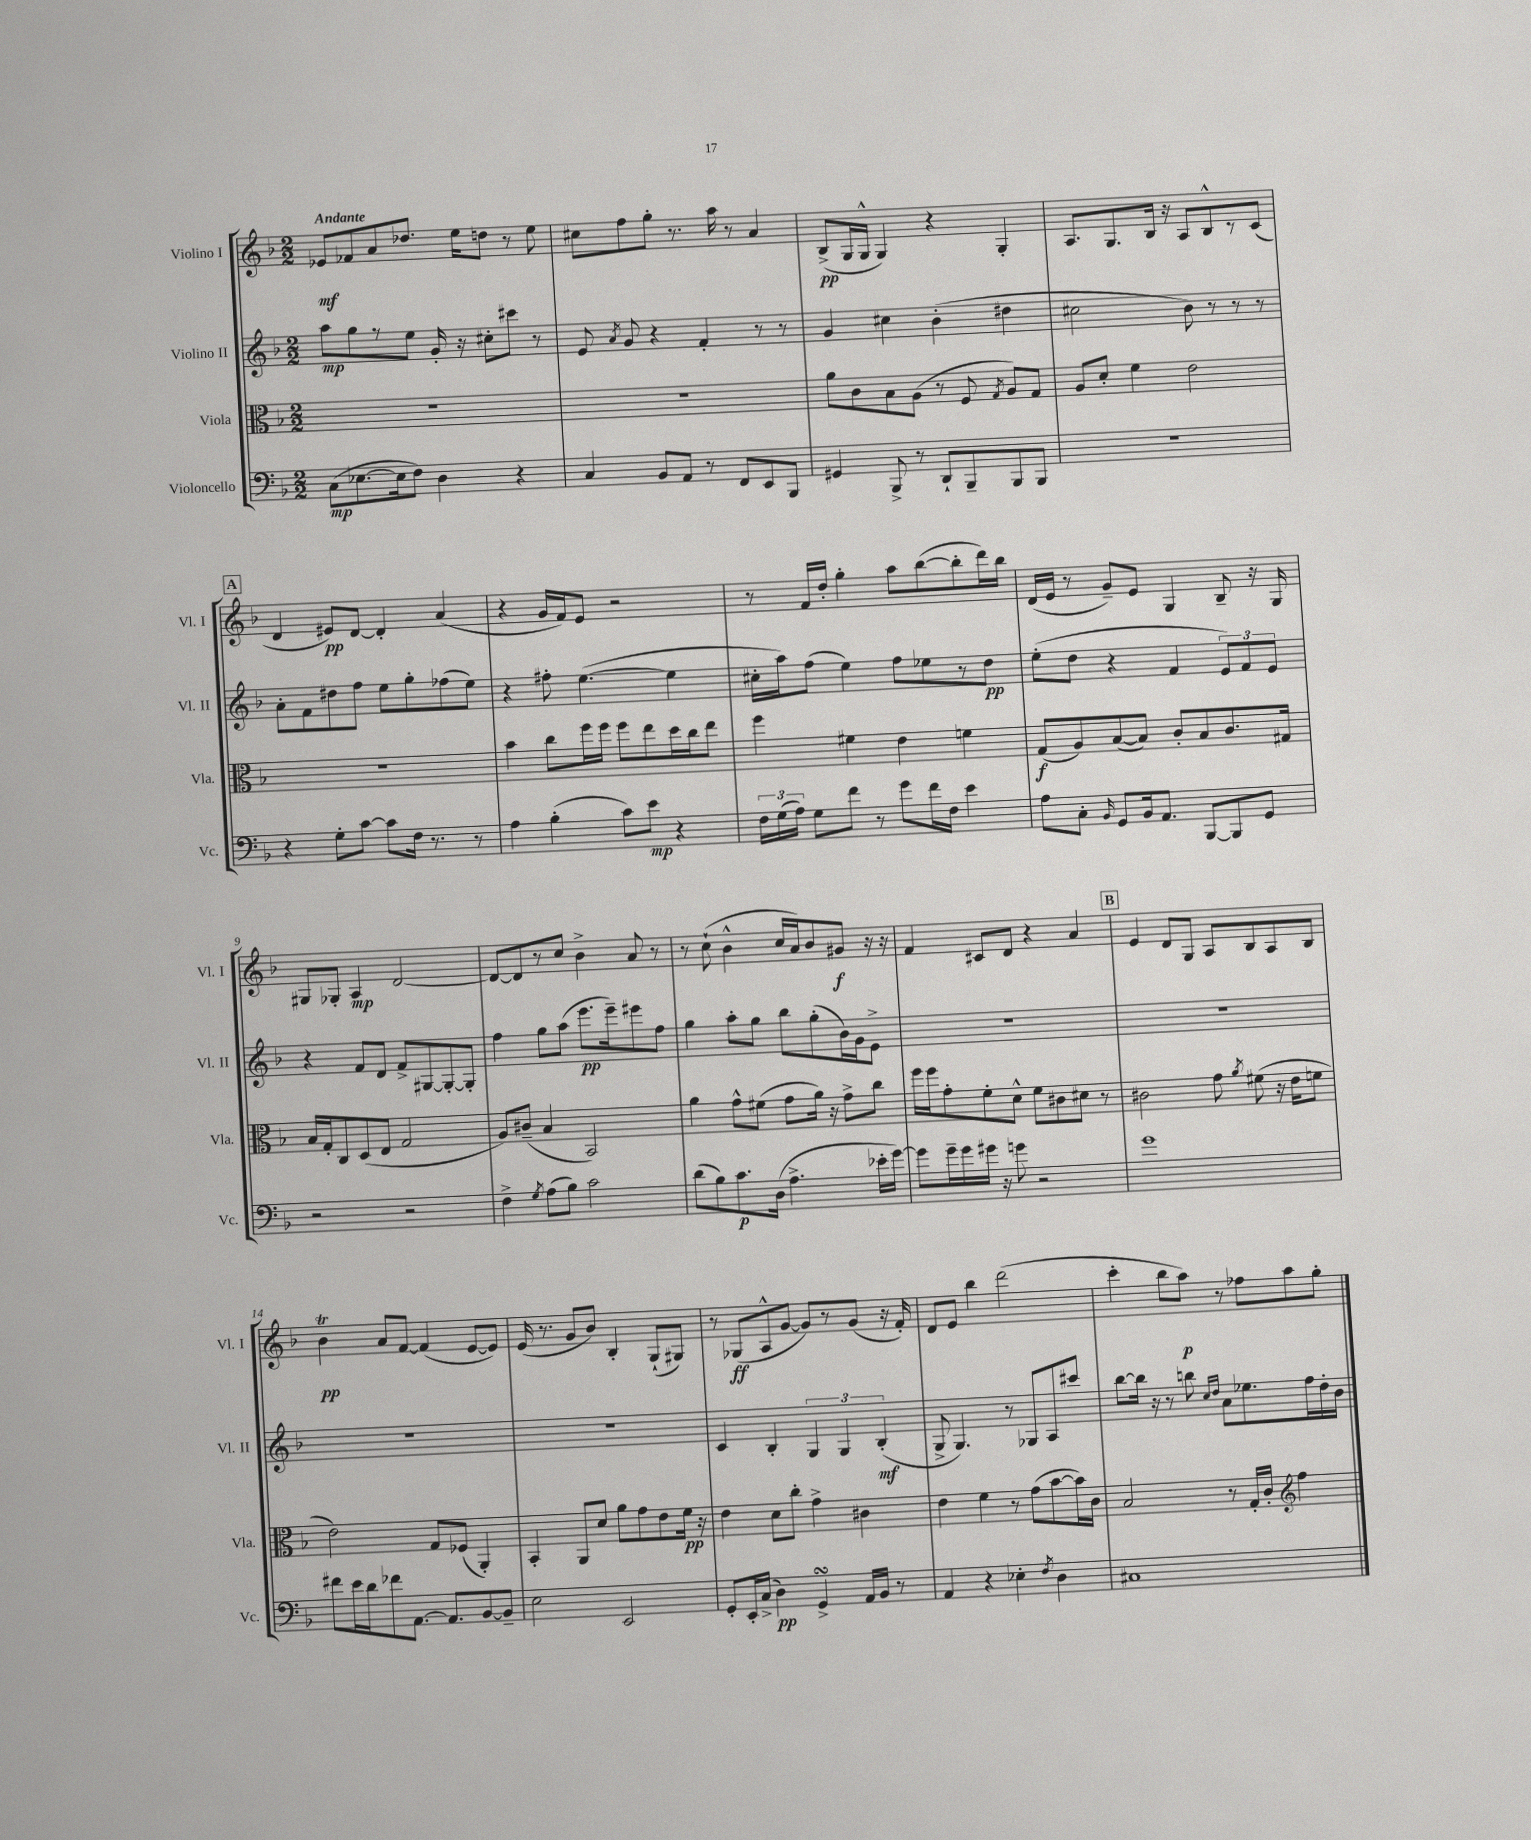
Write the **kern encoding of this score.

**kern	**dynam	**kern	**dynam	**kern	**dynam	**kern	**dynam
*part4	*part4	*part3	*part3	*part2	*part2	*part1	*part1
*staff4	*staff4	*staff3	*staff3	*staff2	*staff2	*staff1	*staff1
*I"Violoncello	*	*I"Viola	*	*I"Violino II	*	*I"Violino I	*
*I'Vc.	*	*I'Vla.	*	*I'Vl. II	*	*I'Vl. I	*
*clefF4	*	*clefC3	*	*clefG2	*	*clefG2	*
*k[b-]	*	*k[b-]	*	*k[b-]	*	*k[b-]	*
*M2/2	*	*M2/2	*	*M2/2	*	*M2/2	*
=1	=1	=1	=1	=1	=1	=1	=1
!	!	!	!	!	!	!LO:TX:a:B:t=Andante	!
(8C\L	mp	1r	.	8aa\L	mp	8e-X/L	mf
[8.E-X\	.	.	.	8gg\	.	8f-X/	.
.	.	.	.	8r	.	8a/	.
16E-\k]	.	.	.	.	.	.	.
8F\J)	.	.	.	8ee\J	.	8.dd-X/J	.
4D\	.	.	.	16g'/	.	.	.
.	.	.	.	16r	.	16ee\KL	.
.	.	.	.	8cc#X'\L	.	8ddn\J	.
4r	.	.	.	8ccc#X\J	.	8r	.
.	.	.	.	8r	.	8ee\	.
=2	=2	=2	=2	=2	=2	=2	=2
4C/	.	1r	.	8e/	.	8cc#X\L	.
.	.	.	.	8qa/	.	.	.
.	.	.	.	8g/	.	8ff\	.
8BB-/L	.	.	.	4r	.	8gg'\J	.
8AA/J	.	.	.	.	.	8.r	.
8r	.	.	.	4f'/	.	.	.
.	.	.	.	.	.	16aa\	.
8FF/L	.	.	.	.	.	8r	.
8EE/	.	.	.	8r	.	4a/	.
8BBB-/J	.	.	.	8r	.	.	.
=3	=3	=3	=3	=3	=3	=3	=3
4GG#X/	.	8a\L	.	4g/	.	(8B-^/L	pp
.	.	8c\	.	.	.	16G/L	.
.	.	.	.	.	.	16G^^/JJ	.
8BBB-^/	.	8B-\	.	4cc#X\	.	4G/)	.
8r	.	(8A\J	.	.	.	.	.
8DD`/L	.	8r	.	(4b-'\	.	4r	.
8BBB-~/	.	8F/	.	.	.	.	.
.	.	8qG/	.	.	.	.	.
8BBB-/	.	8A/L)	.	4dd#X\	.	4G'/	.
8BBB-/J	.	8G/J	.	.	.	.	.
=4	=4	=4	=4	=4	=4	=4	=4
1r	.	8A/L	.	2cc#X\	.	8.A/L	.
.	.	8d'/J	.	.	.	.	.
.	.	.	.	.	.	8.G/	.
.	.	4f\	.	.	.	.	.
.	.	.	.	.	.	16B-/Jk	.
.	.	.	.	.	.	16r	.
.	.	2e\	.	8b-\)	.	8A/L	.
.	.	.	.	8r	.	8B-^^/	.
.	.	.	.	8r	.	8r	.
.	.	.	.	8r	.	(8c/J	.
!!LO:LB:g=z
!!LO:REH:place=s1:t=A
=5	=5	=5	=5	=5	=5	=5	=5
4r	.	1r	.	8a'\L	.	4d/	.
.	.	.	.	8f\	.	.	.
8G'\L	.	.	.	8dd#X\	.	8e#X/L)	pp
[8c\J	.	.	.	8ff\J	.	[8d/J	.
8c\L]	.	.	.	8ee\L	.	4d'/]	.
16F\Jk	.	.	.	8gg'\	.	.	.
8.r	.	.	.	.	.	.	.
.	.	.	.	(8ff-X\	.	(4a/	.
8r	.	.	.	8ee\J)	.	.	.
=6	=6	=6	=6	=6	=6	=6	=6
4A\	.	4b-\	.	4r	.	4r	.
(4B-'\	.	8cc\L	.	8ff#X'\	.	16g/LL	.
.	.	.	.	.	.	16f/J)	.
.	.	16ff\L	.	([4.ee\	.	8e/J	.
.	.	16ff\JJ	.	.	.	.	.
8c\L)	.	8ff\L	.	.	.	2r	.
8e\J	mp	8ee\	.	.	.	.	.
4r	.	16dd\L	.	4ee\]	.	.	.
.	.	16cc\J	.	.	.	.	.
.	.	8ee\J	.	.	.	.	.
=7	=7	=7	=7	=7	=7	=7	=7
24F\LL	.	4ff\	.	16cc#X'\LL	.	8r	.
(24G\	.	.	.	.	.	.	.
.	.	.	.	16aa\J)	.	.	.
24A\JJ)	.	.	.	.	.	.	.
8G\L	.	.	.	(8ff\J	.	16f/LL	.
.	.	.	.	.	.	16dd'/JJ	.
8f\J	.	4f#X\	.	4ee\)	.	4gg'\	.
8r	.	.	.	.	.	.	.
8g\L	.	4e\	.	8ff\L	.	8aa\L	.
16f\L	.	.	.	8ee-X\	.	([8bb-\	.
16F\JJ	.	.	.	.	.	.	.
4e\	.	4fn\	.	8r	.	8bb-'\]	.
.	.	.	.	8dd\J	pp	16ddd\L)	.
.	.	.	.	.	.	16bb-\JJ	.
=8	=8	=8	=8	=8	=8	=8	=8
8A\L	.	(8G/L	f	(8ee'\L	.	(16d/LL	.
.	.	.	.	.	.	16e/JJ	.
8C'\J	.	8A/)	.	8dd\J	.	8r	.
16qqBB-/	.	.	.	.	.	.	.
8GG/L	.	([8B-/	.	4r	.	8g~/L)	.
16BB-/k	.	8B-/J])	.	.	.	8e/J	.
8.AA/J	.	.	.	.	.	.	.
.	.	8c'/L	.	4f/	.	4G/	.
[8BBB-/L	.	8B-/	.	.	.	.	.
8BBB-/]	.	8.c/	.	12e/L)	.	8B-~/	.
.	.	.	.	12f/	.	.	.
8GG/J	.	.	.	.	.	16r	.
.	.	.	.	12e/J	.	.	.
.	.	16G#X/Jk	.	.	.	16G/	.
!!LO:LB:g=z
=9	=9	=9	=9	=9	=9	=9	=9
2r	.	16B-/LL	.	4r	.	8G#X/L	.
.	.	16G'/J	.	.	.	.	.
.	.	8C/	.	.	.	8G-X'/J	.
.	.	(8D/	.	8f/L	.	4A/	mp
.	.	8E/J	.	8d/J	.	.	.
2r	.	2G/	.	8f^/L	.	[2d/	.
.	.	.	.	[8G#X/	.	.	.
.	.	.	.	8G#'/_	.	.	.
.	.	.	.	8G#'/J]	.	.	.
=10	=10	=10	=10	=10	=10	=10	=10
4F^\	.	8A/L)	.	4ff\	.	8d/L_	.
.	.	(8c#X~/J	.	.	.	8d/]	.
8qG/	.	.	.	.	.	.	.
(8A\L	.	4B-/	.	8gg\L	.	8r	.
8B-\J)	.	.	.	(8aa\J	.	8cc/J	.
2c\	.	2BB-/)	.	8.eee\L	pp	4b-^\	.
.	.	.	.	16eee~\k)	.	.	.
.	.	.	.	8eee#X\	.	8a/	.
.	.	.	.	8ff\J	.	8r	.
=11	=11	=11	=11	=11	=11	=11	=11
(8d\L	.	4a\	.	4gg\	.	8r	.
8B-\)	.	.	.	.	.	(8cc`\	.
8.c\	p	8g^^\L	.	8aa'\L	.	4b-^^\	.
.	.	(8f#X\J	.	8gg\J	.	.	.
(16D\Jk	.	.	.	.	.	.	.
4.A^\	.	8g\L	.	8bb-\L	.	16cc/LL	.
.	.	.	.	.	.	16a/J)	.
.	.	16a\Jk)	.	(8gg'\	.	8b-/	.
.	.	16r	.	.	.	.	.
.	.	8g^\L	.	16b-\L)	.	8g#X/J	f
.	.	.	.	16g\J	.	.	.
16e-X'\LL	.	8cc\J	.	8e^\J	.	16r	.
[16g\JJ)	.	.	.	.	.	16r	.
=12	=12	=12	=12	=12	=12	=12	=12
8g\L]	.	16ff\LL	.	1r	.	4f/	.
.	.	16ff\J	.	.	.	.	.
16g~\L	.	8g'\	.	.	.	.	.
16g\	.	.	.	.	.	.	.
16g#X\JJ	.	8f'\	.	.	.	8c#X/L	.
16r	.	.	.	.	.	.	.
8gn\	.	8d^^\J	.	.	.	8d/J	.
2r	.	8f\L	.	.	.	4r	.
.	.	8c#X\	.	.	.	.	.
.	.	8d#X\J	.	.	.	4a/	.
.	.	8r	.	.	.	.	.
!!LO:REH:place=s1:t=B
=13	=13	=13	=13	=13	=13	=13	=13
1g	.	2c#X\	.	1r	.	4e/	.
.	.	.	.	.	.	8d/L	.
.	.	.	.	.	.	8G/J	.
.	.	8g\	.	.	.	8A/L	.
.	.	8qa/	.	.	.	.	.
.	.	(8f#X\	.	.	.	8B-/	.
.	.	16r	.	.	.	8A/	.
.	.	16e\KL	.	.	.	.	.
.	.	8fn\J	.	.	.	8B-/J	.
!!LO:LB:g=z
=14	=14	=14	=14	=14	=14	=14	=14
8f#X\L	.	2e\)	.	1r	.	4b-T\	pp
16e\L	.	.	.	.	.	.	.
16d\J	.	.	.	.	.	.	.
8f-X\	.	.	.	.	.	8a/L	.
[8.AA\J	.	.	.	.	.	[8f/J	.
.	.	8G/L	.	.	.	(4f/]	.
8.AA/L]	.	.	.	.	.	.	.
.	.	(8F-X/J	.	.	.	.	.
[8BB-/	.	4AA'/)	.	.	.	[8e/L	.
8BB-~/J]	.	.	.	.	.	8e/J])	.
=15	=15	=15	=15	=15	=15	=15	=15
2E\	.	4BB-'/	.	1r	.	(16e/	.
.	.	.	.	.	.	8.r	.
.	.	8AA/L	.	.	.	8g/L	.
.	.	8d/J	.	.	.	8b-/J)	.
2EE/	.	8a\L	.	.	.	4B-'/	.
.	.	8g\	.	.	.	.	.
.	.	8e\	.	.	.	(8G`/L	.
.	.	16f\Jk	pp	.	.	8G#X/J)	.
.	.	16r	.	.	.	.	.
=16	=16	=16	=16	=16	=16	=16	=16
8GG'/L	.	4e\	.	4c/	.	8r	.
16EE'/L	.	.	.	.	.	(8G-X/L	ff
(16C^/JJ	.	.	.	.	.	.	.
4D\)	pp	8d\L	.	4B-'/	.	8A^^/	.
.	.	8cc'\J	.	.	.	[8g/J	.
4GGsSSS^/	.	4g^\	.	6G/	.	8g/L])	.
.	.	.	.	.	.	8r	.
.	.	.	.	6G/	.	.	.
16AA/LL	.	4c#X\	.	.	.	(8g/J	.
16BB-/JJ	.	.	.	.	.	.	.
.	.	.	.	(6B-'/	mf	.	.
8r	.	.	.	.	.	16r	.
.	.	.	.	.	.	16f'/)	.
=17	=17	=17	=17	=17	=17	=17	=17
4AA/	.	4e\	.	8G^/	.	8d/L	.
.	.	.	.	4.G/)	.	8e/J	.
4r	.	4f\	.	.	.	4bb-\	.
4E-X'\	.	8r	.	8r	.	(2ddd\	.
.	.	(8g\L	.	8G-X/L	.	.	.
8qF/	.	.	.	.	.	.	.
4D\	.	[8b-\	.	8A/	.	.	.
.	.	16b-\L])	.	8ccc#X/J	.	.	.
.	.	16c\JJ	.	.	.	.	.
=18	=18	=18	=18	=18	=18	=18	=18
1C#X	.	2B-/	.	[8bb-\L	.	4ccc'\	.
.	.	.	.	16bb-\Jk]	.	.	.
.	.	.	.	16r	.	.	.
.	.	.	.	8r	.	8bb-\L	.
.	.	.	.	8bbn\	.	8aa\J)	p
.	.	.	.	16qqcc/LL	.	.	.
.	.	.	.	16qqdd/JJ	.	.	.
.	.	8r	.	8a\L	.	8r	.
.	.	16G'/LL	.	8.ee-X\	.	8ff-X\L	.
.	.	16c'/JJ	.	.	.	.	.
*	*	*clefG2	*	*	*	*	*
.	.	4ff\	.	.	.	8aa\	.
.	.	.	.	16ff\L	.	.	.
.	.	.	.	16dd'\	.	8gg'\J	.
.	.	.	.	16b-\JJ	.	.	.
==	==	==	==	==	==	==	==
*-	*-	*-	*-	*-	*-	*-	*-
